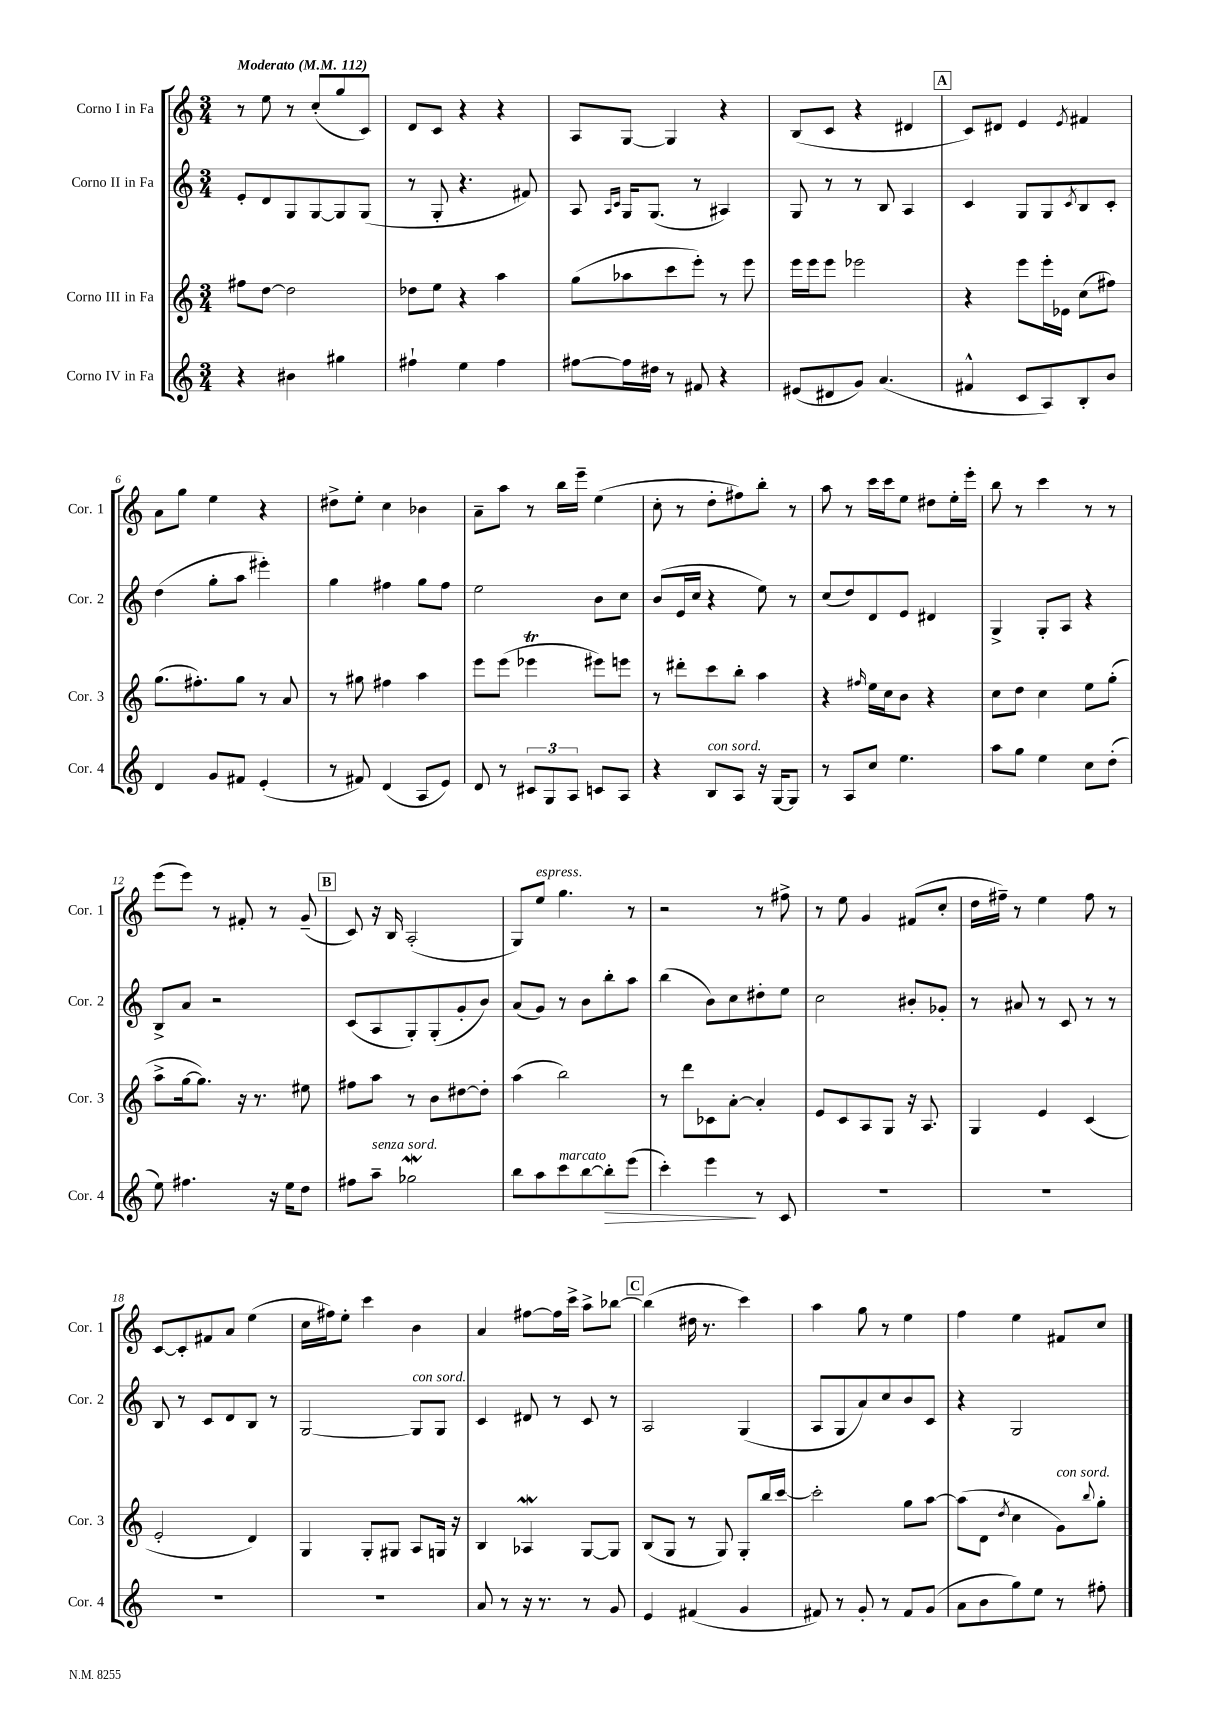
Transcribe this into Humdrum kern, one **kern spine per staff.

**kern	**kern	**kern	**kern
*staff4	*staff3	*staff2	*staff1
*clefG2	*clefG2	*clefG2	*clefG2
*k[]	*k[]	*k[]	*k[]
*M3/4	*M3/4	*M3/4	*M3/4
*MM112	*MM112	*MM112	*MM112
4r	8ff#	8e'	8r
.	[8dd	8d	8ee
4b#	2dd]	8G	8r
.	.	[8G	(8cc'
4gg#	.	8G]	8gg
.	.	(8G	8c)
=	=	=	=
4ff#`	8dd-	8r	8d
.	8ee	8G'	8c
4ee	4r	4.r	4r
4ff#	4aa	.	4r
.	.	8f#)	.
=	=	=	=
[8ff#	(8gg	8A	8A
.	.	16qqA	.
.	.	16qqc	.
16ff#]	8aa-	16G	[8G
16dd#	.	(8.G	.
8r	8ccc	.	4G]
8f#	8eee')	8r	.
4r	8r	4A#)	4r
.	8eee	.	.
=	=	=	=
(8e#	16eee	8G	(8B
.	16eee	.	.
8d#	8eee	8r	8c
8g)	2eee-	8r	4r
(4.a	.	8B	.
.	.	4A	4d#
=	=	=	=
4f#^^	4r	4c	8c)
.	.	.	8d#
8c	8eee	8G	4e
8A)	16eee'	8G	.
.	16e-	.	.
.	.	8qc	8qe
8B'	(8cc	8B	4f#
8b	8ff#)	8c'	.
=	=	=	=
4d	(8.gg	(4dd	8a
.	.	.	8gg
.	8.ff#')	.	.
8g	.	8gg'	4ee
8f#	8gg	8aa	.
(4e'	8r	4eee#')	4r
.	8a	.	.
=	=	=	=
8r	8r	4gg	8dd#^
8f#)	8gg#	.	8ee'
(4d	4ff#	4ff#	4cc
8A	4aa	8gg	4b-
8e)	.	8ff#	.
=	=	=	=
8d	8eee	2ee	8a~
8r	(8eee	.	8aa
12c#	4eee-	.	8r
12G	.	.	.
.	.	.	16bb
12A	.	.	.
.	.	.	16eee~
8c	8eee#)	8b	(4ee
8A	8eee	8cc	.
=	=	=	=
4r	8r	(8b	8cc'
.	8ddd#'	16e	8r
.	.	16cc	.
8B	8ccc	4r	8dd'
8A	8bb'	.	8ff#)
16r	4aa	8ee)	8bb'
[16G	.	.	.
8G]	.	8r	8r
=	=	=	=
8r	4r	(8cc	8aa
8A	.	8dd)	8r
.	16qqff#	.	.
8cc	16ee	8d	16ccc
.	16cc	.	16ccc
4.ee	8b	8e	8ee
.	4r	4d#	8dd#
.	.	.	16ee'
.	.	.	16eee'
=	=	=	=
8aa	8cc	4G^	8bb
8gg	8dd	.	8r
4ee	4cc	8G'	4ccc
.	.	8A	.
8cc	8ee	4r	8r
(8dd'	(8gg'	.	8r
=	=	=	=
8ee)	8aa^	8B^	(8eee
4.ff#	[16gg	8a	8eee)
.	8.gg])	.	.
.	.	2r	8r
.	16r	.	8f#'
.	8.r	.	.
16r	.	.	8r
16ee	.	.	.
8dd	8ee#	.	(8g~
=	=	=	=
8ff#	8ff#	(8c	8c)
8aa~	8aa	8A	16r
.	.	.	16B
2gg-	8r	8G')	(2A'
.	8b	(8G'	.
.	[8dd#	8g'	.
.	8dd#']	8b)	.
=	=	=	=
8bb	(4aa	(8a	8G)
8aa	.	8g)	8ee
8ccc	2bb)	8r	4.gg
[8bb	.	8b	.
8bb']	.	8bb'	.
(8eee	.	8aa	8r
=	=	=	=
4ccc')	8r	(4bb	2r
.	8ddd	.	.
4eee	8c-	8b)	.
.	[8a'	8cc	.
8r	4a']	8dd#'	8r
8c	.	8ee	8ff#^
=	=	=	=
2.r	8e	2cc	8r
.	8c	.	8ee
.	8A	.	4g
.	8G	.	.
.	16r	8b#'	(8f#
.	8.A	.	.
.	.	8g-'	8cc'
=	=	=	=
2.r	4G	8r	16dd
.	.	.	16ff#~)
.	.	8a#	8r
.	4e	8r	4ee
.	.	8c	.
.	(4c	8r	8ff#
.	.	8r	8r
=	=	=	=
2.r	2e'	8B	[8c
.	.	8r	8c']
.	.	8c	8f#
.	.	8d	8a
.	4d)	8B	(4ee
.	.	8r	.
=	=	=	=
2.r	4G	[2G	16cc
.	.	.	16ff#)
.	.	.	8ee'
.	8G'	.	4ccc
.	8G#	.	.
.	8A	8G]	4b
.	16G	8G	.
.	16r	.	.
=	=	=	=
8a	4B	4c	4a
8r	.	.	.
16r	4A-	8d#	[8ff#
8.r	.	.	.
.	.	8r	16ff#]
.	.	.	16ccc^
8r	[8G	8c	8aa^
8g	8G]	8r	[8bb-
=	=	=	=
4e	(8B	2A	(4bb-]
.	8G	.	.
(4f#	8r	.	16dd#
.	.	.	8.r
.	8G)	.	.
4g	8G'	(4G	4ccc)
.	16bb	.	.
.	[16ccc	.	.
=	=	=	=
8f#)	2ccc']	8A	4aa
8r	.	8G	.
8g'	.	8a)	8gg
8r	.	8cc	8r
8f#	8gg	8b	4ee
(8g	[8aa	8c	.
=	=	=	=
8a	(8aa]	4r	4ff
8b	8d	.	.
.	8qdd	.	.
8gg)	4cc	2G	4ee
8ee	.	.	.
8r	8g)	.	8f#
.	8qqbb	.	.
8ff#'	8gg'	.	8cc
==	==	==	==
*-	*-	*-	*-
